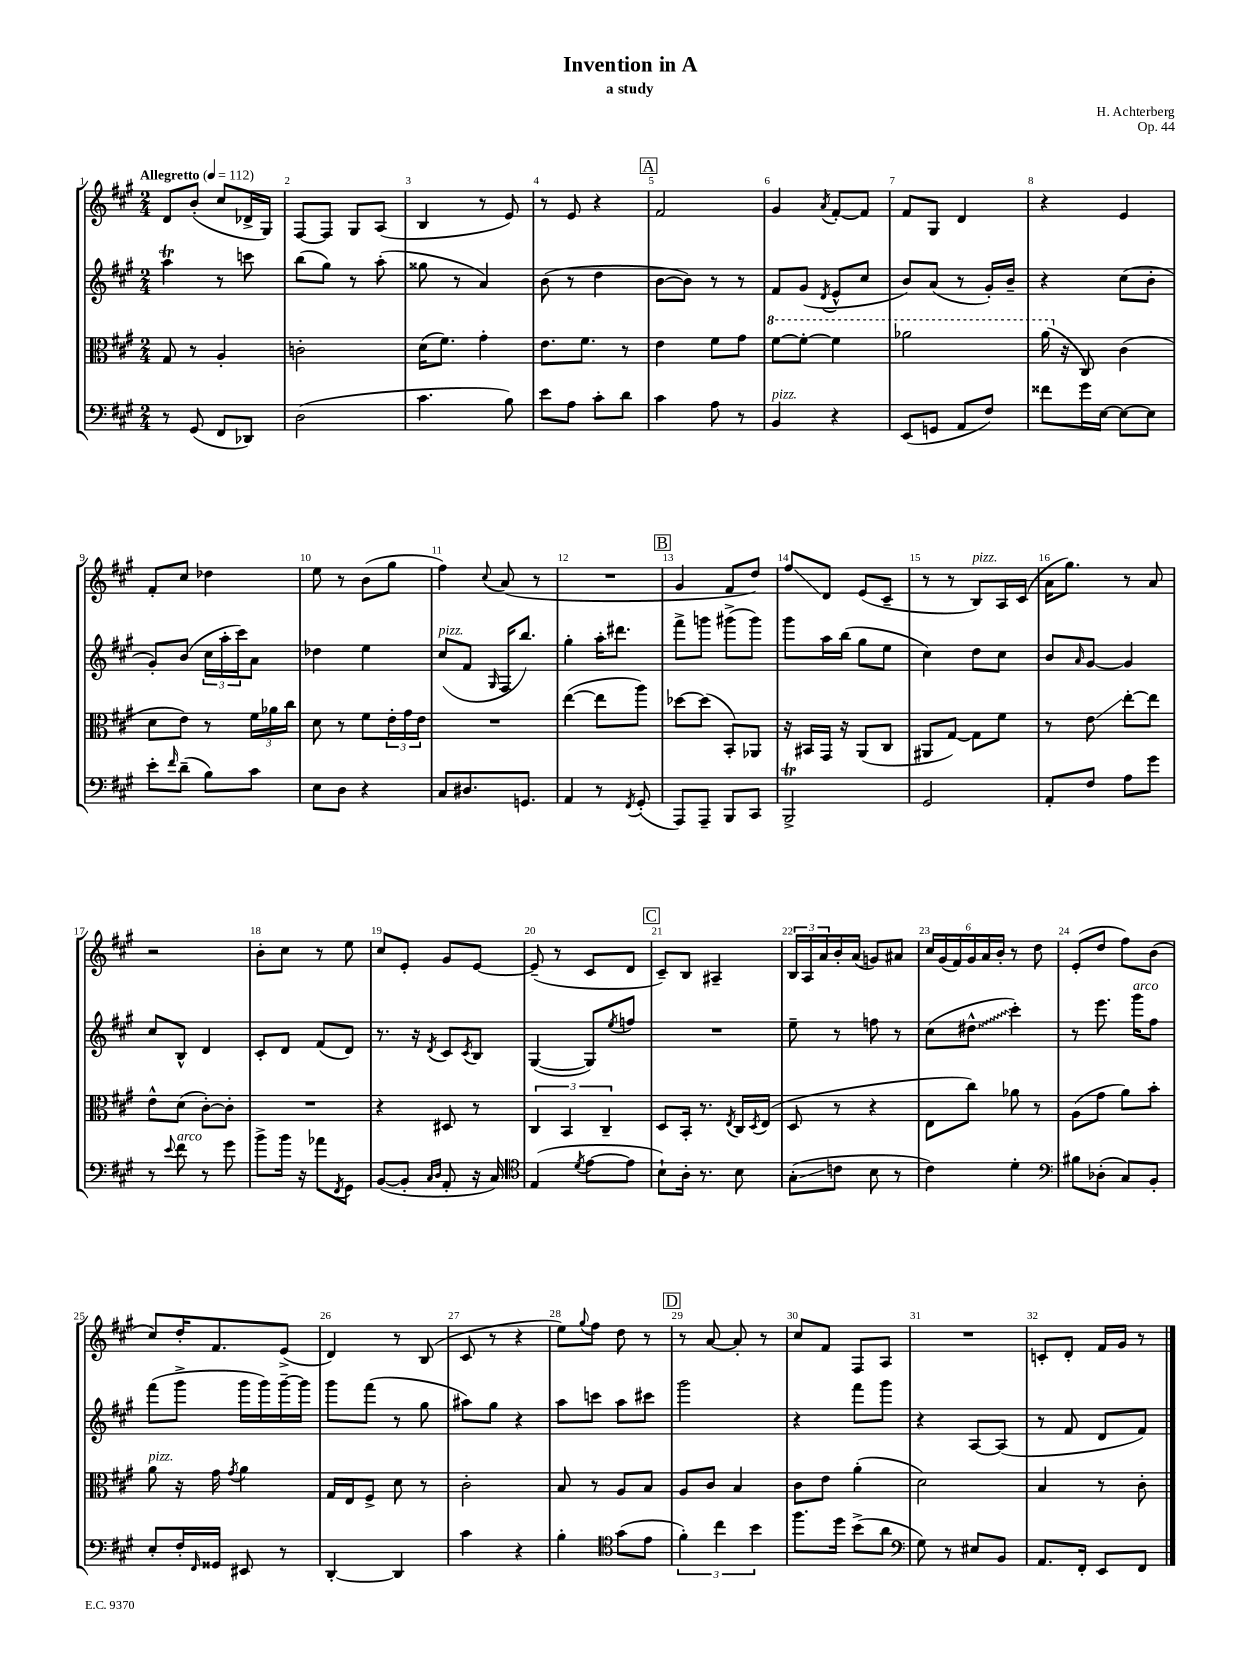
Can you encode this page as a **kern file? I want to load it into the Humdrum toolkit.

**kern	**kern	**kern	**kern
*staff4	*staff3	*staff2	*staff1
*clefF4	*clefC3	*clefG2	*clefG2
*k[f#c#g#]	*k[f#c#g#]	*k[f#c#g#]	*k[f#c#g#]
*M2/4	*M2/4	*M2/4	*M2/4
*MM112	*MM112	*MM112	*MM112
8r	8G#	4aa	8d
(8GG#	8r	.	(8b'
8FF#	4A'	8r	8cc#
8DD-)	.	8ccc	16d-^
.	.	.	16G#)
=	=	=	=
(2D	2c'	(8bb	[8F#
.	.	8gg#)	8F#]
.	.	8r	8G#
.	.	(8aa'	(8A
=	=	=	=
4.c#	(16d	8gg##	4B
.	8.f#)	.	.
.	.	8r	.
.	4g#'	4a)	8r
8B)	.	.	8e)
=	=	=	=
8e	8.e	(8b	8r
8A	.	8r	8e
.	8.f#	.	.
8c#'	.	4dd	4r
8d	8r	.	.
=	=	=	=
4c#	4e	[8b	2f#
.	.	8b])	.
8A	8f#	8r	.
8r	8g#	8r	.
=	=	=	=
4BB	[8ff#	8f#	4g#
.	8ff#'_	(8g#	.
.	.	8qd	8qa
4r	4ff#]	8e^^	[8f#'
.	.	8cc#	8f#]
=	=	=	=
(8EE	2aa-	8b)	8f#
8GG	.	(8a	8G#
8AA	.	8r	4d
8F#)	.	16g#')	.
.	.	16b~	.
=	=	=	=
8f##	(16aa	4r	4r
.	16r	.	.
16g#	8C#)	.	.
[16E	.	.	.
8E_	(4c#	(8cc#	4e
8E]	.	8b'	.
=	=	=	=
8e'	8d	8g#')	8f#'
16qqf#	.	.	.
(8d~	8e)	(8b	8cc#
8B)	8r	24cc#	4dd-
.	.	24aa'	.
.	.	24ccc#)	.
8c#	24f#	8a	.
.	24a-	.	.
.	24cc#	.	.
=	=	=	=
8E	8d	4dd-	8ee
8D	8r	.	8r
4r	8f#	4ee	(8b
.	24e'	.	8gg#
.	24g#	.	.
.	24e	.	.
=	=	=	=
8C#	2r	(8cc#	4ff#)
8.D#	.	8f#	.
.	.	16qqG#	8qqcc#
.	.	16F#	(8a
8.GG	.	8.bb)	.
.	.	.	8r
=	=	=	=
4AA	([4ee	4gg#'	2r
8r	8ee]	16aa'	.
.	.	8.ddd#	.
8qFF#	.	.	.
(8GG#'	8aa)	.	.
=	=	=	=
8AAA)	[8dd-	8fff#^	4g#
8AAA~	(8dd-]	8ggg	.
8BBB	8BB')	(8ggg#^	8f#
8CC#	8AA-	8ggg#)	8dd)
=	=	=	=
2BBB^	16r	8ggg#	8ff#
.	16BB#	.	.
.	16GG#	16aa	8d
.	16r	(16bb	.
.	(8AA	8gg#	(8e
.	8C#	8ee	8c#~
=	=	=	=
2GG#	8AA#	4cc#)	8r
.	[8G#)	.	8r
.	8G#]	8dd	8B)
.	8f#	8cc#	16A
.	.	.	(16c#
=	=	=	=
8AA'	8r	8b	16a
.	.	.	8.gg#)
.	.	16qqa	.
8F#	8e	[8g#	.
8A	[8ee'	4g#]	8r
8g#	8ee]	.	8a
=	=	=	=
8r	8e^^	8cc#	2r
8qqe	.	.	.
8f#	(8d	8B^^	.
8r	[8c#')	4d	.
8g#	8c#']	.	.
=	=	=	=
8b^	2r	8c#'	8b'
16b	.	8d	8cc#
16r	.	.	.
8a-	.	(8f#	8r
8qFF#	.	.	.
8GG#	.	8d)	8ee
=	=	=	=
([8BB	4r	8.r	8cc#
8BB']	.	.	8e'
.	.	16r	.
16qqC#	.	.	.
16qqD	.	8qd	.
8AA'	8D#	8c#	8g#
.	.	8qc#	.
16r	8r	8B	[8e
16C#)	.	.	.
=	=	=	=
*clefC4	*	*	*
(4E	6C#	([4G#	(8e~]
.	.	.	8r
.	6BB	.	.
8qd	.	.	.
[8e	.	8G#])	8c#
.	6C#~	.	.
.	.	8qee	.
8e]	.	8ff	8d
=	=	=	=
8B`)	8D	2r	8c#~)
16A'	16BB'	.	8B
8.r	8.r	.	.
.	.	.	4A#~
.	8qE	.	.
8B	16C#	.	.
.	8qD	.	.
.	(16E	.	.
=	=	=	=
(8G#'	8D	8ee~	24B
.	.	.	24A
.	.	.	24a
8c	8r	8r	16b'
.	.	.	(16a
8B	4r	8ff	8g)
8r	.	8r	8a#
=	=	=	=
4c#)	8E	(8cc#	24cc#
.	.	.	(24g#
.	.	.	24f#)
.	8cc#)	8dd#^^	24g#
.	.	.	24a
.	.	.	24b'
4d'	8a-	4ccc#')	8r
.	8r	.	8dd
=	=	=	=
*clefF4	*	*	*
8B#	(8A	8r	(8e'
(8D-'	8g#	8.eee	8dd
8C#)	8a)	.	8ff#)
.	.	16ggg#	.
8BB'	8b'	8ff#	(8b
=	=	=	=
8E'	8a	(8fff#	8cc#)
16F#'	16r	8ggg#^	16dd'
16qqFF#	.	.	.
16GG##	16g#	.	8.f#
.	8qg#	.	.
8EE#	4a	16ggg#	.
.	.	16ggg#)	.
8r	.	[16ggg#~	(8e^
.	.	16ggg#]	.
=	=	=	=
[4DD'	16G#	8ggg#	4d)
.	16E	.	.
.	8F#^	(8fff#	.
4DD]	8d	8r	8r
.	8r	8gg#	(8B
=	=	=	=
4c#	2c#'	8aa#)	8c#
.	.	8gg#	8r
4r	.	4r	4r
=	=	=	=
4B'	8B	8aa	8ee)
.	.	.	8qqgg#
.	8r	8ccc	8ff#
*clefC4	*	*	*
(8g#	8A	8aa	8dd
8e	8B	8ccc#	8r
=	=	=	=
6f#')	8A	2ggg#	8r
.	8c#	.	[8a
6cc#	.	.	.
.	4B	.	8a']
6b	.	.	.
.	.	.	8r
=	=	=	=
8.ff#	8c#	4r	8cc#
.	8e	.	8f#
16dd	.	.	.
(8b^	(4a'	8fff#	8F#
8a	.	8ggg#	8A
=	=	=	=
*clefF4	*	*	*
8G#)	2d)	4r	2r
8r	.	.	.
8E#	.	[8A	.
8BB	.	(8A]	.
=	=	=	=
8.AA	4B	8r	8c'
.	.	8f#	8d'
16FF#'	.	.	.
8EE	8r	8d	16f#
.	.	.	16g#
8FF#	8c#'	8f#)	8r
==	==	==	==
*-	*-	*-	*-
